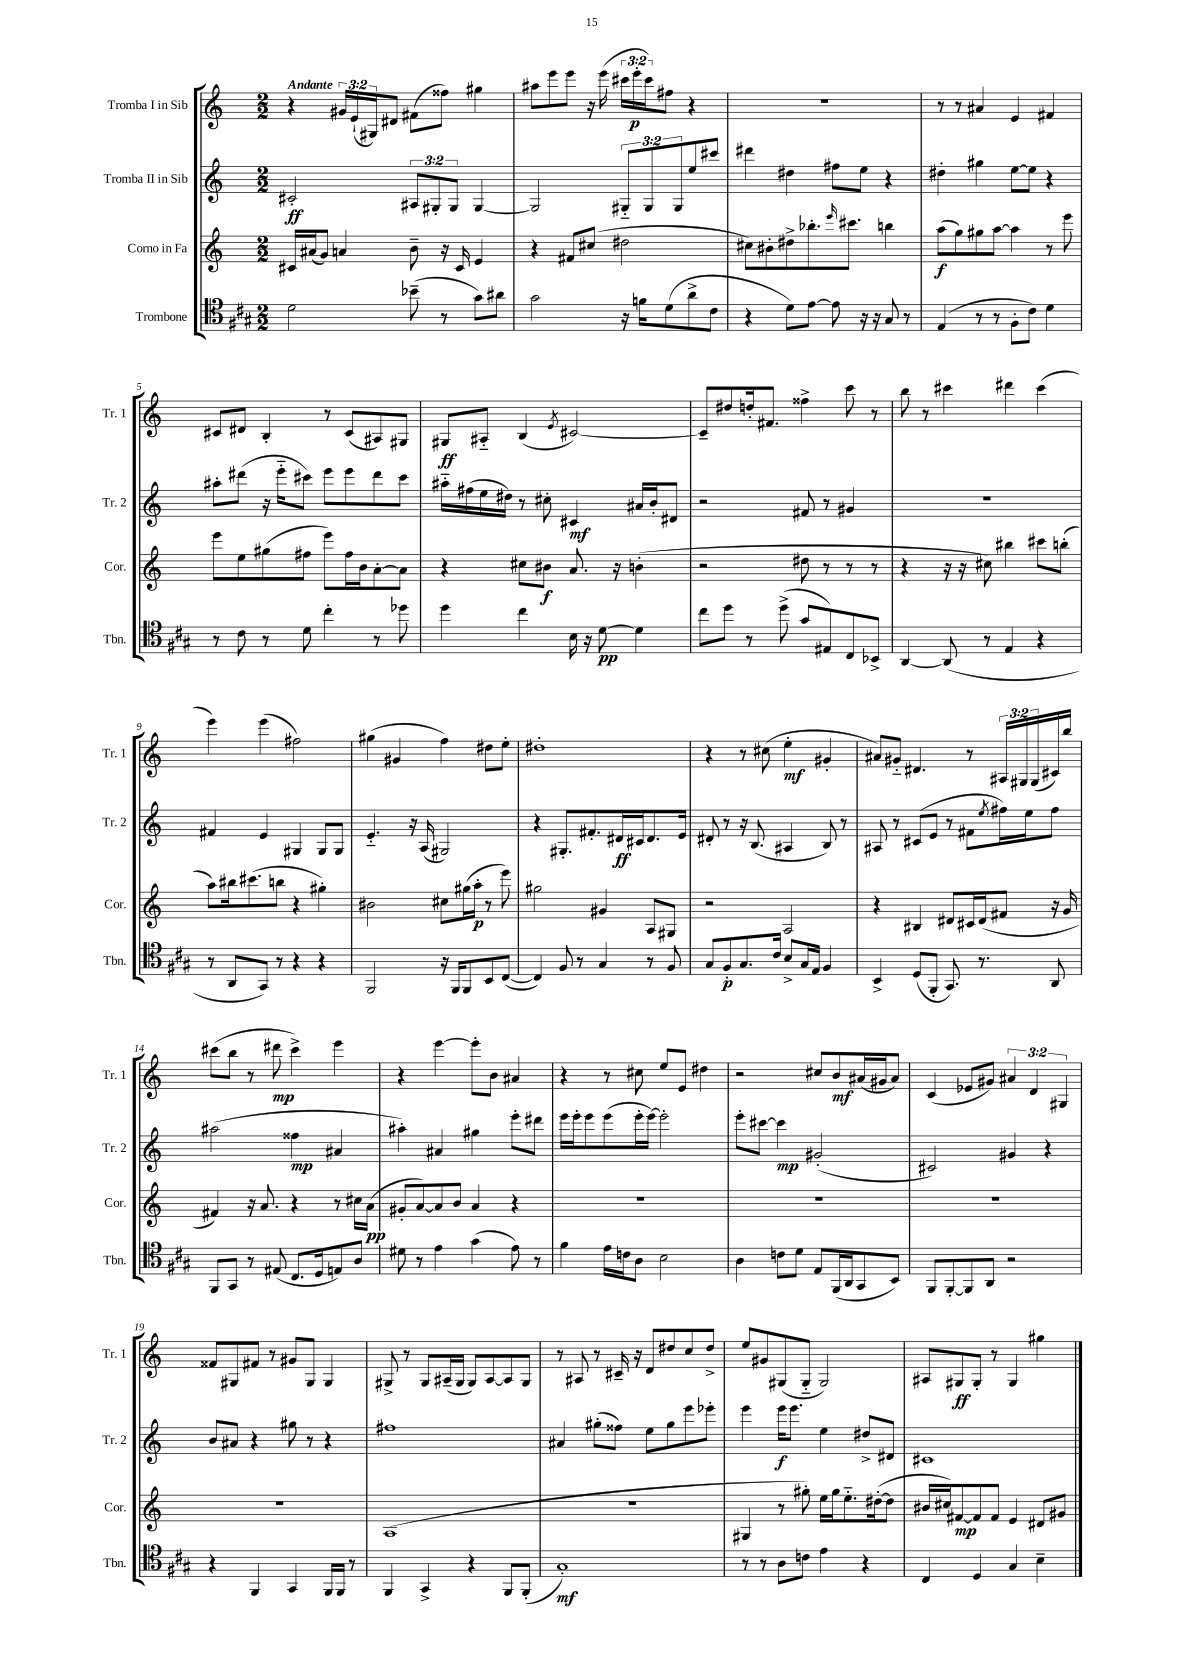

**kern	**dynam	**kern	**dynam	**kern	**dynam	**kern	**dynam
*part4	*part4	*part3	*part3	*part2	*part2	*part1	*part1
*staff4	*staff4	*staff3	*staff3	*staff2	*staff2	*staff1	*staff1
*I"Trombone	*	*I"Corno in Fa	*	*I"Tromba II in Sib	*	*I"Tromba I in Sib	*
*I'Tbn.	*	*I'Cor.	*	*I'Tr. 2	*	*I'Tr. 1	*
*clefC4	*	*clefG2	*	*clefG2	*	*clefG2	*
*k[f#c#g#]	*	*k[]	*	*k[]	*	*k[]	*
*M2/2	*	*M2/2	*	*M2/2	*	*M2/2	*
=1	=1	=1	=1	=1	=1	=1	=1
!	!	!	!	!	!	!LO:TX:a:B:t=Andante	!
2d\	.	16c#X/LL	.	2c#X'/	ff	4r	.
.	.	(16a#X/J	.	.	.	.	.
.	.	8g/J)	.	.	.	.	.
.	.	4an/	.	.	.	24g#X/LL	.
.	.	.	.	.	.	(24e`/	.
.	.	.	.	.	.	24G#X/J)	.
.	.	.	.	.	.	8d#X/J	.
(8b-X~\	.	8b~\	.	12A#X/L	.	(8f#X\L	.
.	.	.	.	12G#X'/	.	.	.
8r	.	16r	.	.	.	8ff##X\J)	.
.	.	.	.	12G#/J	.	.	.
.	.	16c#/	.	.	.	.	.
8g#\L)	.	4e/	.	[4G#/	.	4gg#X\	.
8a#X\J	.	.	.	.	.	.	.
=2	=2	=2	=2	=2	=2	=2	=2
2g#\	.	4r	.	2G#/]	.	8aa#X\L	.
.	.	.	.	.	.	8eee\	.
.	.	8f#X/L	.	.	.	8eee\J	.
.	.	(8cc#X/J	.	.	.	16r	.
.	.	.	.	.	.	(16eee\	.
16r	.	2dd#X\	.	12G#X/L	.	24ccc#X\LL	.
.	.	.	.	.	.	24eee'\	p
16fn\KL	.	.	.	.	.	.	.
.	.	.	.	12G#/	.	24ccc#\J)	.
(8d\	.	.	.	.	.	8ff#X\J	.
.	.	.	.	12G#/	.	.	.
8a^\	.	.	.	8ee/	.	4r	.
8c#\J	.	.	.	8ccc#X/J	.	.	.
=3	=3	=3	=3	=3	=3	=3	=3
4r	.	8cc#X\L)	.	4ddd#X\	.	1r	.
.	.	8b#X'\	.	.	.	.	.
8d\L)	.	8dd#X^\	.	4dd#X\	.	.	.
[8e\J	.	8.bb-X'\	.	.	.	.	.
8e\]	.	.	.	8ff#X\L	.	.	.
.	.	16qqeee/	.	.	.	.	.
.	.	8.ccc#X\J	.	.	.	.	.
16r	.	.	.	8ee\J	.	.	.
16r	.	.	.	.	.	.	.
8G#/	.	4bbn\	.	4r	.	.	.
8r	.	.	.	.	.	.	.
=4	=4	=4	=4	=4	=4	=4	=4
(4E/	.	(8aa\L	f	4dd#X'\	.	8r	.
.	.	8gg\)	.	.	.	8r	.
8r	.	8gg#X\	.	4gg#X\	.	4a#X/	.
8r	.	[8aa\J	.	.	.	.	.
8F#'\L	.	4aa\]	.	[8ee\L	.	4e/	.
8c#\J)	.	.	.	8ee\J]	.	.	.
4d\	.	8r	.	4r	.	4f#X/	.
.	.	8eee\	.	.	.	.	.
!!LO:LB:g=z
=5	=5	=5	=5	=5	=5	=5	=5
8r	.	8eee\L	.	8aa#X'\L	.	8c#X/L	.
8c#\	.	8ee\	.	(8ddd#X\J	.	8d#X/J	.
8r	.	(8gg#X\	.	16r	.	4B'/	.
.	.	.	.	16eee\KL	.	.	.
8d\	.	8ff#X\J	.	8ccc#X\J)	.	.	.
4cc#'\	.	8eee\L)	.	8eee\L	.	8r	.
.	.	16ff#\L	.	8eee\	.	(8c#/L	.
.	.	16b\J	.	.	.	.	.
8r	.	[8a'\	.	8ddd#\	.	8A#X/)	.
8dd-X\	.	8a\J]	.	8ccc#\J	.	8G#X/J	.
=6	=6	=6	=6	=6	=6	=6	=6
4dd\	.	4r	.	16aa#X\LL	.	8G#X/L	ff
.	.	.	.	(16ff#X\	.	.	.
.	.	.	.	16ee\	.	8A#X/J	.
.	.	.	.	16dd#X\JJ)	.	.	.
4cc#\	.	8cc#X\L	.	8r	.	(4B/	.
.	.	8b#X\J	f	8cc#X'\	.	.	.
.	.	.	.	.	.	8qe/	.
16B\	.	8.a/	.	4c#X/	mf	[2c#X/)	.
16r	.	.	.	.	.	.	.
[8d\	pp	.	.	.	.	.	.
.	.	16r	.	.	.	.	.
4d\]	.	(4bn'\	.	16a#X/LL	.	.	.
.	.	.	.	16b'/J	.	.	.
.	.	.	.	8d#X/J	.	.	.
=7	=7	=7	=7	=7	=7	=7	=7
8cc#\L	.	2r	.	2r	.	8c#~/L]	.
8dd\J	.	.	.	.	.	8dd#X/	.
8r	.	.	.	.	.	16ddn'/k	.
.	.	.	.	.	.	8.f#X/J	.
(8dd^\	.	.	.	.	.	.	.
8g#/L	.	8dd#X\	.	8f#X/	.	4ff##X^\	.
8E#X/)	.	8r	.	8r	.	.	.
8C#/	.	8r	.	4g#X/	.	8ccc\	.
8BB-X^/J	.	8r	.	.	.	8r	.
=8	=8	=8	=8	=8	=8	=8	=8
[4AA/	.	4r	.	1r	.	8bb\	.
.	.	.	.	.	.	8r	.
(8AA/]	.	16r	.	.	.	4ccc#X\	.
.	.	16r	.	.	.	.	.
8r	.	8cc#X\)	.	.	.	.	.
4E/	.	4bb#X\	.	.	.	4ddd#X\	.
4r	.	8ccc#X\L	.	.	.	(4ccc#\	.
.	.	(8bbn'\J	.	.	.	.	.
!!LO:LB:g=z
=9	=9	=9	=9	=9	=9	=9	=9
8r	.	8aa\L)	.	4f#X/	.	4eee\)	.
8AA/L	.	16bb#X\k	.	.	.	.	.
.	.	(8.ccc#X\	.	.	.	.	.
8GG#/J)	.	.	.	4e/	.	(4eee\	.
8r	.	8bbn\J	.	.	.	.	.
4r	.	4r	.	4G#X/	.	2ff#X\)	.
4r	.	4gg#X'\)	.	8G#/L	.	.	.
.	.	.	.	8G#/J	.	.	.
=10	=10	=10	=10	=10	=10	=10	=10
2FF#/	.	2b#X\	.	4.e/	.	(4gg#X\	.
.	.	.	.	.	.	4g#X/	.
.	.	.	.	16r	.	.	.
.	.	.	.	(16A/	.	.	.
16r	.	8cc#X\L	.	2G#X/)	.	4ff\)	.
16FF#/KL	.	.	.	.	.	.	.
8FF#/	.	(16gg#X\L	.	.	.	.	.
.	.	16aa'\JJ	p	.	.	.	.
8BB/	.	8r	.	.	.	8dd#X\L	.
([8C#/J	.	8eee\)	.	.	.	8ee'\J	.
=11	=11	=11	=11	=11	=11	=11	=11
4C#/])	.	2gg#X\	.	4r	.	1dd#X'	.
8F#/	.	.	.	8.G#X'/L	.	.	.
8r	.	.	.	.	.	.	.
.	.	.	.	8.f#X'/	.	.	.
4G#/	.	4g#X/	.	.	.	.	.
.	.	.	.	16d#X/L	ff	.	.
.	.	.	.	16c#X/J	.	.	.
8r	.	8A/L	.	8.d#/	.	.	.
8F#/	.	8G#X/J	.	.	.	.	.
.	.	.	.	16e/Jk	.	.	.
=12	=12	=12	=12	=12	=12	=12	=12
8G#/L	.	2r	.	8d#X'/	.	4r	.
8F#'/	p	.	.	8r	.	.	.
8.G#/	.	.	.	16r	.	8r	.
.	.	.	.	(8.B/	.	.	.
.	.	.	.	.	.	(8cc#X\	.
16c#/Jk	.	.	.	.	.	.	.
8B^/L	.	2A/	.	4A#X/	.	4ee'\	mf
16G#/L	.	.	.	.	.	.	.
16E/JJ	.	.	.	.	.	.	.
4F#/	.	.	.	8B/)	.	4g#X'/	.
.	.	.	.	8r	.	.	.
=13	=13	=13	=13	=13	=13	=13	=13
4BB^/	.	4r	.	8A#X/	.	8a#X/L)	.
.	.	.	.	8r	.	8g#X/J	.
(8D/L	.	4B#X/	.	(8c#X/L	.	4.d#X/	.
8FF#'/J	.	.	.	8e/J	.	.	.
8.GG#/)	.	8d#X/L	.	8r	.	.	.
.	.	16c#X/L	.	8f#X\L	.	8r	.
8.r	.	(16d#/J	.	.	.	.	.
.	.	.	.	8qee/	.	.	.
.	.	8f#X/J	.	16ff#X\L)	.	24A#X/LL	.
.	.	.	.	.	.	24G#X/	.
.	.	.	.	16ee\J	.	.	.
.	.	.	.	.	.	(24G#/	.
8AA/	.	16r	.	8ff#\J	.	16c#X/)	.
.	.	16g/	.	.	.	16bb/JJ	.
!!LO:LB:g=z
=14	=14	=14	=14	=14	=14	=14	=14
8FF#/L	.	4f#X/)	.	(2aa#X\	.	(8ccc#X\L	.
8GG#/J	.	.	.	.	.	8bb\J	.
8r	.	16r	.	.	.	8r	.
.	.	8.a/	.	.	.	.	.
(8E#X/	.	.	.	.	.	8ddd#X\	mp
8.C#/L	.	4r	.	4ff##X\	mp	4ccc#^\)	.
16D/k	.	.	.	.	.	.	.
8En/)	.	8r	.	4a#X/	.	4eee\	.
8A/J	.	16cc#X\LL	.	.	.	.	.
.	.	(16a\JJ	pp	.	.	.	.
=15	=15	=15	=15	=15	=15	=15	=15
8d#X\	.	8g#X'/L	.	4aa#X'\)	.	4r	.
8r	.	[8a/)	.	.	.	.	.
4e\	.	8a/]	.	4a#X/	.	[4eee\	.
.	.	8b/J	.	.	.	.	.
(4g#\	.	4a/	.	4gg#X\	.	8eee'\L]	.
.	.	.	.	.	.	8b\J	.
8e\)	.	4r	.	8eee'\L	.	4a#X/	.
8r	.	.	.	8ddd#X\J	.	.	.
=16	=16	=16	=16	=16	=16	=16	=16
4f#\	.	1r	.	16eee\LL	.	4r	.
.	.	.	.	16eee'\J	.	.	.
.	.	.	.	8eee\	.	.	.
16e\LL	.	.	.	(8eee\	.	8r	.
16cn\J	.	.	.	.	.	.	.
8A\J	.	.	.	16eee'\L	.	8cc#X\	.
.	.	.	.	[16eee\JJ)	.	.	.
2B\	.	.	.	2eee'\]	.	8ee/L	.
.	.	.	.	.	.	8e/J	.
.	.	.	.	.	.	4dd#X\	.
=17	=17	=17	=17	=17	=17	=17	=17
4A\	.	1r	.	8eee'\L	.	2r	.
.	.	.	.	[8ccc#X\J	.	.	.
8cn\L	.	.	.	4ccc#\]	mp	.	.
8d\J	.	.	.	.	.	.	.
8E/L	.	.	.	(2g#X'/	.	8cc#X/L	.
(16FF#/L	.	.	.	.	.	8b/	mf
16AA/J	.	.	.	.	.	.	.
8GG#/	.	.	.	.	.	(16a#X/L	.
.	.	.	.	.	.	16g#X/J	.
8BB/J)	.	.	.	.	.	8a#/J)	.
=18	=18	=18	=18	=18	=18	=18	=18
8FF#/L	.	1r	.	2c#X/)	.	(4c/	.
[8FF#'/	.	.	.	.	.	.	.
8FF#/]	.	.	.	.	.	8e-X/L	.
8AA/J	.	.	.	.	.	8g#X/J)	.
2r	.	.	.	4g#X/	.	6a#X/	.
.	.	.	.	.	.	6d/	.
.	.	.	.	4r	.	.	.
.	.	.	.	.	.	6G#X/	.
!!LO:LB:g=z
=19	=19	=19	=19	=19	=19	=19	=19
4r	.	1r	.	8b/L	.	8f##X/L	.
.	.	.	.	8a#X/J	.	8G#X/	.
4FF#/	.	.	.	4r	.	8f#X/J	.
.	.	.	.	.	.	8r	.
4GG#/	.	.	.	8gg#X\	.	8g#X/L	.
.	.	.	.	8r	.	8G#/J	.
16FF#/LL	.	.	.	4r	.	4G#/	.
16FF#/JJ	.	.	.	.	.	.	.
8r	.	.	.	.	.	.	.
=20	=20	=20	=20	=20	=20	=20	=20
4FF#/	.	(1A	.	1ff#X	.	8G#X^/	.
.	.	.	.	.	.	8r	.
4GG#^/	.	.	.	.	.	8G#/L	.
.	.	.	.	.	.	(16A#X~/L	.
.	.	.	.	.	.	16G#/JJ	.
4r	.	.	.	.	.	8G#/L)	.
.	.	.	.	.	.	[8A#/	.
8FF#/L	.	.	.	.	.	8A#/]	.
(8FF#'/J	.	.	.	.	.	8G#/J	.
=21	=21	=21	=21	=21	=21	=21	=21
1G#')	mf	1r	.	4a#X/	.	8r	.
.	.	.	.	.	.	8A#X/	.
.	.	.	.	(8gg#X'\L	.	8r	.
.	.	.	.	8ff##X\J)	.	16c#X~/	.
.	.	.	.	.	.	16r	.
.	.	.	.	8ee\L	.	8d/L	.
.	.	.	.	8gg#\	.	8dd#X/	.
.	.	.	.	8eee\	.	8cc/	.
.	.	.	.	8eee-X'\J	.	8dd#^/J	.
=22	=22	=22	=22	=22	=22	=22	=22
8r	.	4G#X/	.	4eee\	.	8ee/L	.
8r	.	.	.	.	.	8g#X/	.
8A\L	.	8r	.	16eee\KL	f	(8G#X/	.
.	.	.	.	8.eee\J	.	.	.
8cn\J	.	8gg#X'\)	.	.	.	8G#/J	.
4e\	.	16ee\LL	.	4ee\	.	2G#/)	.
.	.	16gg#\J	.	.	.	.	.
.	.	8.ee\	.	.	.	.	.
4r	.	.	.	8dd#X^/L	.	.	.
.	.	([16dd#X'\k	.	.	.	.	.
.	.	8dd#\J]	.	8d#X/J	.	.	.
=23	=23	=23	=23	=23	=23	=23	=23
4C#/	.	16b#X/LL	.	1c#X	.	8A#X/L	.
.	.	16cc#X/J)	.	.	.	.	.
.	.	[8f#X/	mp	.	.	8G#X/	ff
4D/	.	8f#/]	.	.	.	8G#'/J	.
.	.	8f#/J	.	.	.	8r	.
4G#/	.	4e/	.	.	.	4G#/	.
4B~\	.	8d#X/L	.	.	.	4gg#X\	.
.	.	8g#X/J	.	.	.	.	.
==	==	==	==	==	==	==	==
*-	*-	*-	*-	*-	*-	*-	*-
